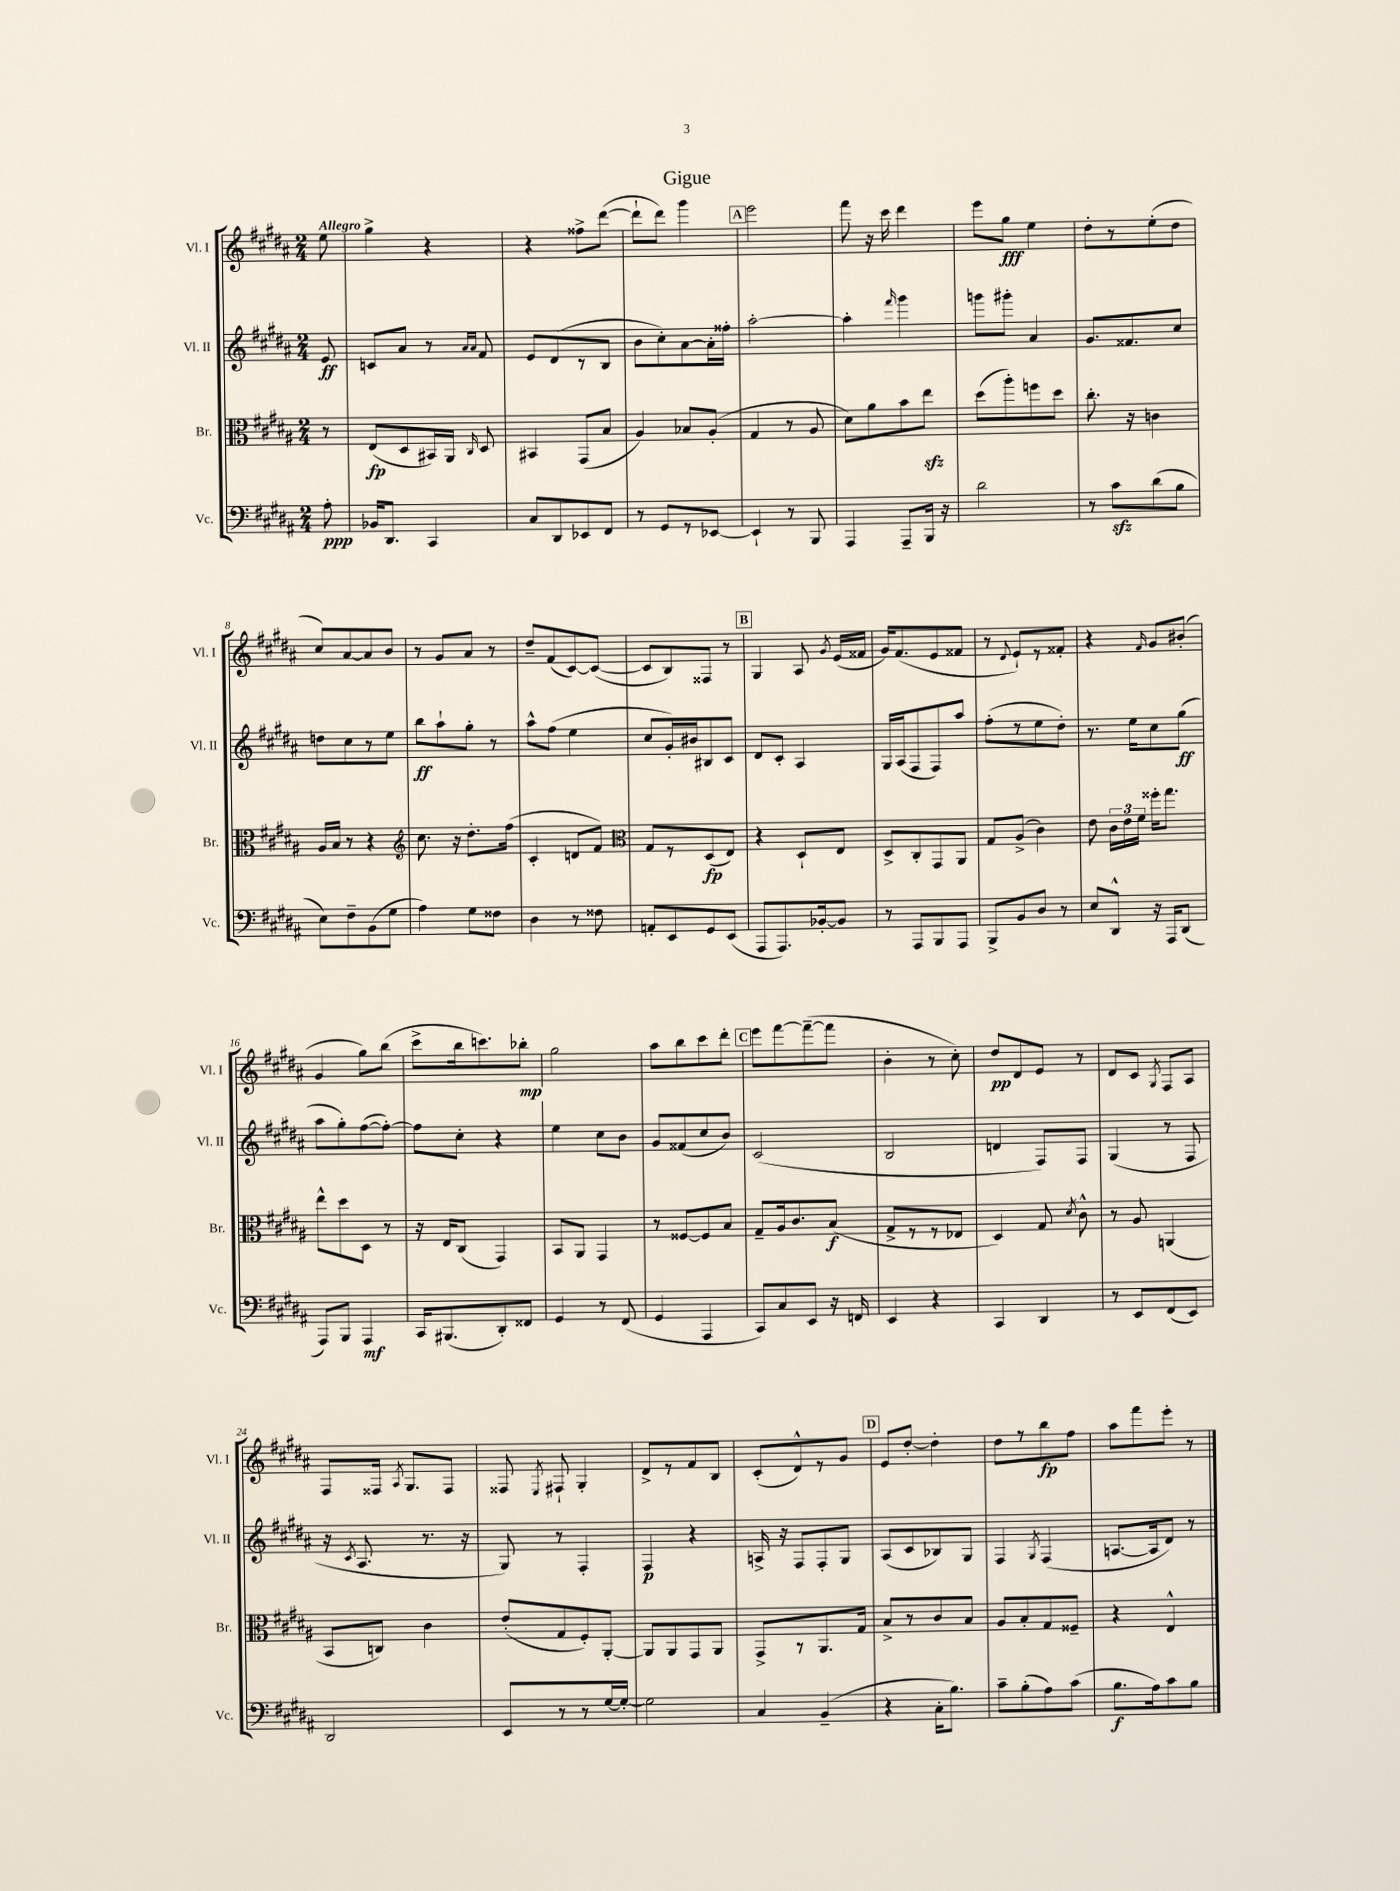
\header { title = "Gigue" }
<<
\new StaffGroup <<
\new Staff = "s0" \with { instrumentName = "Vl. I" shortInstrumentName = "Vl. I" } {
    \clef treble \key b \major \numericTimeSignature \time 2/4 \partial 8 \tempo "Allegro"
    \autoBeamOff e''8 |
    gis''4-> r4 |
    r4 fisis''8[-> dis'''8]~( |
    dis'''8[-! dis'''8]) gis'''4 |
    \mark \markup { \box "A" } e'''2 |
    fis'''8 r16 cis'''16 dis'''4 |
    e'''8[ gis''8]\fff e''4 |
    dis''8[-. r8 e''8-.( dis''8] |
    cis''8[) ais'8~ ais'8 b'8] |
    r8 gis'8[ ais'8] r8 |
    dis''8[-- fis'8( cis'8~) cis'8]~( |
    cis'8[ b8) fisis8] r8 |
    \mark \markup { \box "B" } gis4 ais8 \acciaccatura { gis'8 } e'16[( fisis'16] |
    gis'16[) fis'8.( e'8 fisis'8] |
    r8 \appoggiatura { dis'8 } e'8[-!) r8 fisis'8]-. |
    r4 \grace { fis'16 } gis'8[ bis'8]-.( |
    gis'4 gis''8[) b''8]( |
    cis'''8[-> b''16 c'''8.) bes''8]-.\mp |
    gis''2 |
    ais''8[ b''8 cis'''8 dis'''8]-. |
    \mark \markup { \box "C" } e'''8[ fis'''8~ fis'''8~--( fis'''8] |
    b'4-. r8 cis''8-.) |
    dis''8[\pp dis'8 e'8] r8 |
    dis'8[ cis'8] \acciaccatura { gis8 } fis8[ ais8] |
    fis8[ fisis16] \acciaccatura { ais8 } gis8.[ fisis8] |
    fisis8 \acciaccatura { e8 } fis8-! gis4-. |
    dis'8[-> r8 fis'8 b8] |
    cis'8[-.( dis'8-^) r8 gis'8] |
    \mark \markup { \box "D" } e'8[ dis''8]~-. dis''4-. |
    dis''8[ r8 b''8\fp fis''8] |
    ais''8[ fis'''8 e'''8]-. r8 \bar "|." |
}
\new Staff = "s1" \with { instrumentName = "Vl. II" shortInstrumentName = "Vl. II" } {
    \clef treble \key b \major \numericTimeSignature \time 2/4 \partial 8
    \autoBeamOff e'8\ff |
    c'8[ ais'8] r8 \grace { ais'16[ ais'16] } fis'8 |
    e'8[ dis'8( r8 b8] |
    b'8[ cis''8-.) ais'8~ ais'16-. fisis''16]-. |
    \mark \markup { \box "A" } ais''2~-. |
    ais''4-. \grace { fis'''16 } gis'''4 |
    g'''8[ gis'''8]-. ais'4 |
    gis'8.[ fisis'8. cis''8] |
    d''8[ cis''8 r8 e''8] |
    b''8[\ff ais''8-! gis''8]-. r8 |
    ais''8[-^ fis''8]( e''4 |
    cis''8[ gis'16-.) bis'16 bis8 cis'8] |
    \mark \markup { \box "B" } dis'8[ cis'8]-. ais4 |
    gis16[ ais16( fis8 fis8) ais''8] |
    fis''8[-.( r8 e''8 dis''8]-.) |
    r8. e''16[ cis''8 gis''8]\ff( |
    ais''8[ gis''8-.) fis''8~( fis''8]~-.) |
    fis''8[ cis''8]-. r4 |
    e''4 cis''8[ b'8] |
    gis'8[ fisis'8( cis''8 b'8]) |
    \mark \markup { \box "C" } cis'2( |
    b2 |
    d'4 fis8[) fis8] |
    gis4( r8 fis8 |
    r16 \acciaccatura { cis'8 } ais8. r8. r16 |
    gis8) r8 fis4-. |
    fis4\p r4 |
    a16-> r16 fis8[ fis8-. gis8] |
    \mark \markup { \box "D" } ais8[( cis'8 bes8) gis8] |
    fis4 \acciaccatura { gis8 } fis4( |
    a8.[~ a16 dis'8]) r8 \bar "|." |
}
\new Staff = "s2" \with { instrumentName = "Br." shortInstrumentName = "Br." } {
    \clef alto \key b \major \numericTimeSignature \time 2/4 \partial 8
    \autoBeamOff r8 |
    e8[\fp( dis8 bis,16) ais,16] \grace { cis16 } dis8 |
    bis,4 gis,8[( b8] |
    ais4) bes8[ ais8]-.( |
    \mark \markup { \box "A" } gis4 r8 ais8 |
    dis'8[) ais'8 b'8 e''8]\sfz |
    dis''8[( ais''8-.) f''8 dis''8] |
    cis''8.-. r16 c'4 |
    ais16[ b16] r8 r4 |
    \clef treble cis''8. r16 dis''8.[-. fis''16]( |
    cis'4-. d'8[ fis'8]) |
    \clef alto gis8[ r8 dis8\fp( e8]) |
    \mark \markup { \box "B" } r4 dis8[-! e8] |
    dis8[-> cis8-. gis,8 ais,8] |
    gis8[ ais8]->( cis'4) |
    e'8 \tuplet 3/2 { cis'16[ e'16 fis'16] } fisis''16[-. gis''8.] |
    e''8[-^ dis''8 dis8] r8 |
    r16 e16[ cis8]( gis,4) |
    b,8[ ais,8] gis,4 |
    r8 fisis8[~ fisis8 b8] |
    \mark \markup { \box "C" } gis8[-- ais16 cis'8. b8]\f( |
    gis8[-> r8 r8 ees8] |
    dis4) gis8 \acciaccatura { dis'8 } cis'8-^ |
    r8 ais8 a,4( |
    b,8[ c8]) cis'4 |
    e'8[-.( gis8 fis8-.) ais,8]~-. |
    ais,8[ ais,8 gis,8 ais,8] |
    gis,8[-> r8 ais,8. gis16] |
    \mark \markup { \box "D" } b8[-> r8 cis'8 b8] |
    ais8[ b8-. gis8 fisis8]-- |
    r4 e4-^ \bar "|." |
}
\new Staff = "s3" \with { instrumentName = "Vc." shortInstrumentName = "Vc." } {
    \clef bass \key b \major \numericTimeSignature \time 2/4 \partial 8
    \autoBeamOff ais8-.\ppp |
    bes,16[ dis,8.] cis,4 |
    cis8[ dis,8 ees,8 fis,8] |
    r8 gis,8[ r8 ees,8]~ |
    \mark \markup { \box "A" } ees,4-! r8 b,,8 |
    ais,,4 ais,,8[-- b,,16] r16 |
    dis'2 |
    r8 cis'8[\sfz dis'8( b8] |
    e8[) fis8-- b,8( gis8] |
    ais4) gis8[ fisis8] |
    dis4 r8 fisis8 |
    a,8[-. e,8 gis,8 e,8]( |
    \mark \markup { \box "B" } ais,,8[ ais,,8.) bes,16~-. bes,8] |
    r8 ais,,8[ b,,8 ais,,8] |
    b,,8[-> b,8 dis8] r8 |
    e8[ dis,8]-^ r16 ais,,16[ dis,8]( |
    ais,,8[) b,,8] ais,,4\mf |
    cis,16[ bis,,8.( dis,8-.) fisis,8] |
    gis,4 r8 fis,8( |
    gis,4 ais,,4 |
    \mark \markup { \box "C" } cis,8[) cis8 e,8] r16 f,16 |
    e,4 r4 |
    cis,4 dis,4 |
    r8 e,8[ fis,8( e,8]) |
    dis,2 |
    e,8[ r8 r8 gis16~ gis16]~-. |
    gis2 |
    cis4 b,4--( |
    \mark \markup { \box "D" } r4 cis16[-. b8.]) |
    cis'8[-- b8-.( ais8) cis'8]( |
    b8.[\f ais16) cis'8 b8] \bar "|." |
}
>>
>>
